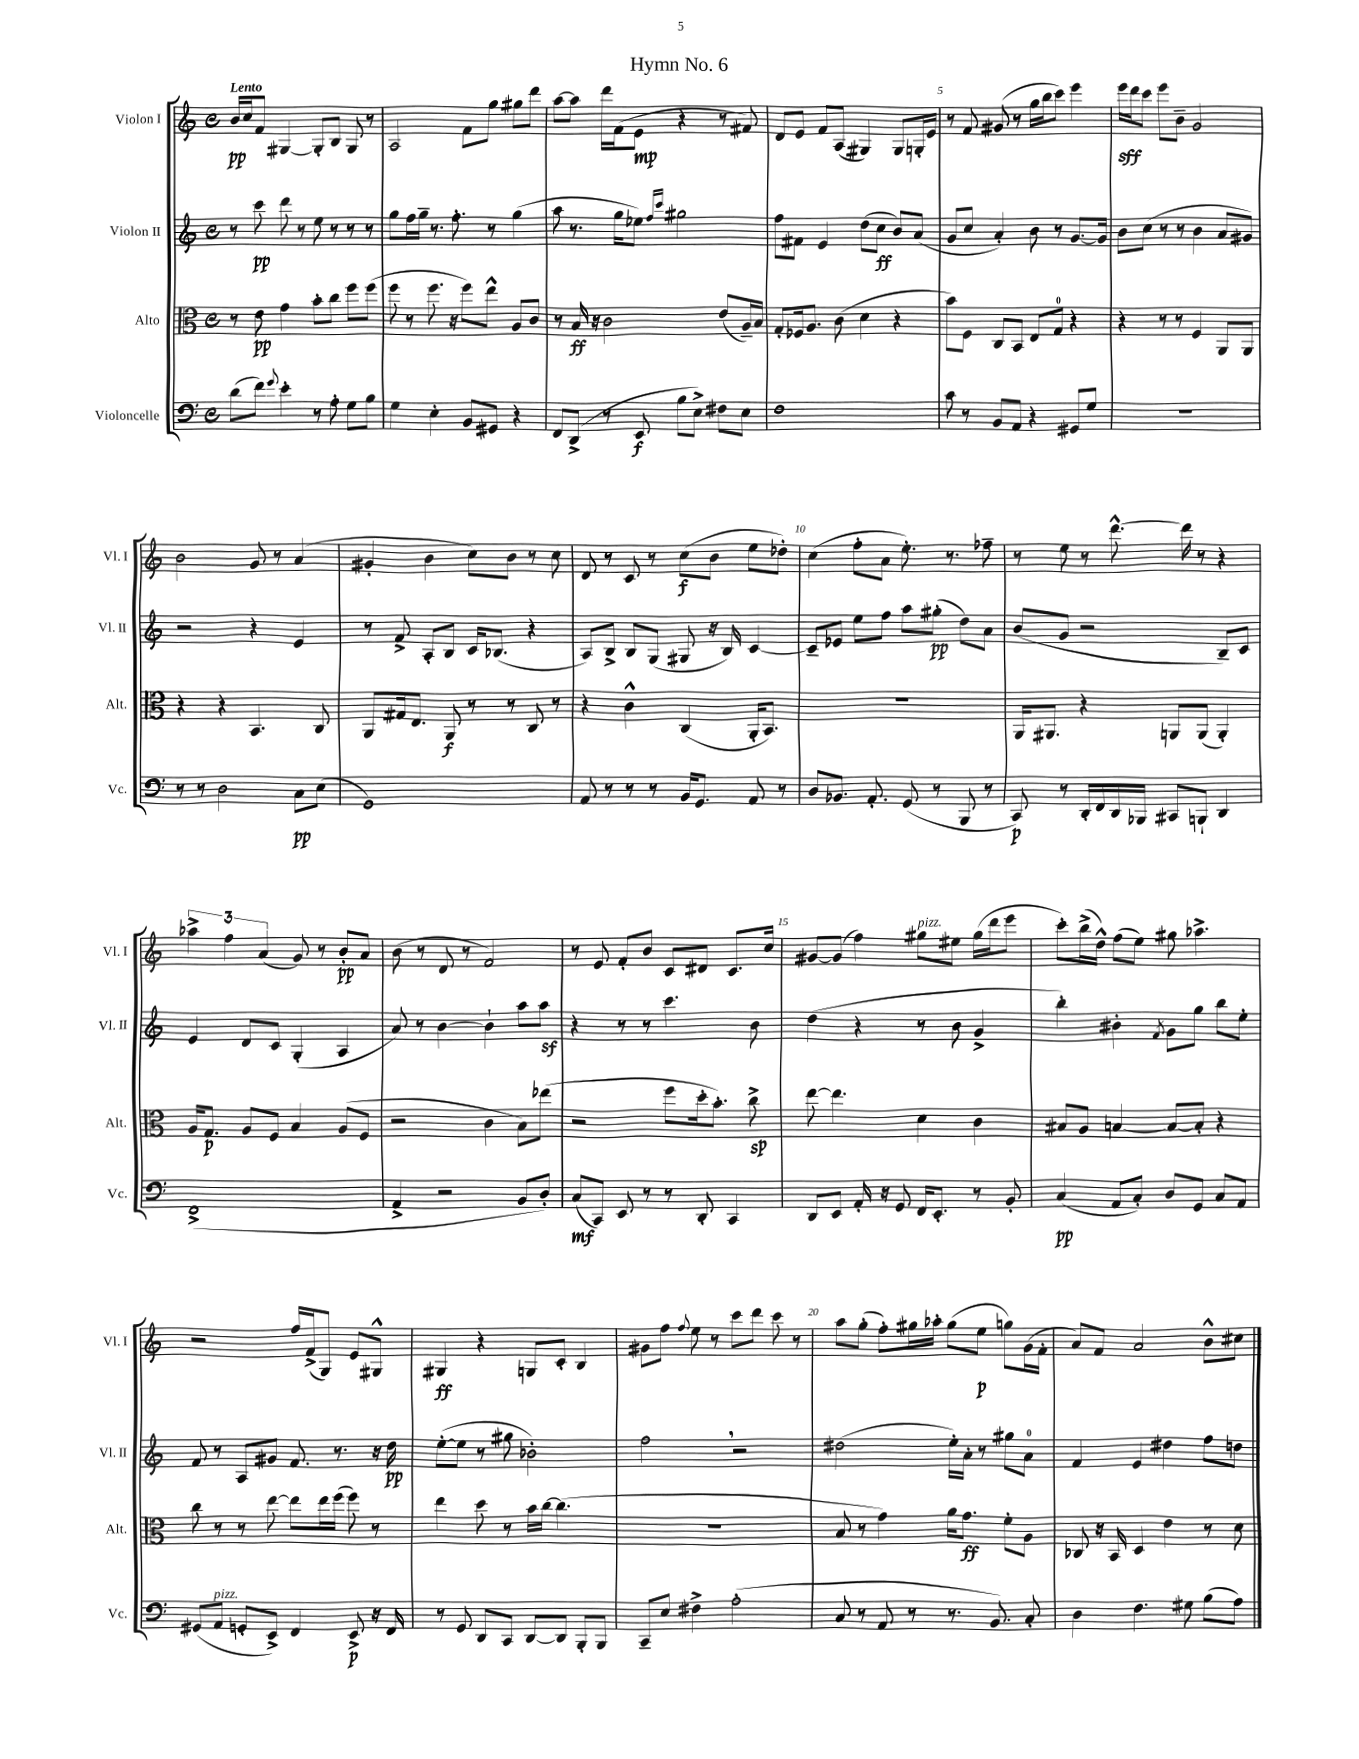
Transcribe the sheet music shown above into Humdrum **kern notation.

**kern	**kern	**kern	**kern
*staff4	*staff3	*staff2	*staff1
*clefF4	*clefC3	*clefG2	*clefG2
*k[]	*k[]	*k[]	*k[]
*M4/4	*M4/4	*M4/4	*M4/4
*met(c)	*met(c)	*met(c)	*met(c)
(8d	8r	8r	16b
.	.	.	16cc
8f)	8e	8ccc	8f
8qqg	.	.	.
4e'	4g	8ddd	[4G#
.	.	8r	.
8r	8b'	8ee	8G#']
8A'	8cc	8r	8B
8G	8ff	8r	8G#
8B	(8ff	8r	8r
=	=	=	=
4G	8ff	8gg	2A
.	8r	16ff	.
.	.	16gg~	.
4E'	8.ff	8.r	.
.	16r	8.ff'	.
8BB	8ff)	.	8f
8GG#	8ee^^	8r	8gg
4r	8A	(4gg	8gg#
.	8c	.	8ddd
=	=	=	=
8FF	8r	8aa	[8aa
(8DD^	16B	8.r	8aa]
.	16r	.	.
8r	2c	.	16ddd
.	.	16gg	(16f
8EE	.	8ee-)	8e
.	.	16qqff	.
.	.	16qqccc	.
8B	.	2gg#	4r
8E^)	.	.	.
8F#	(8e	.	8r
8E	16A~)	.	8f#)
.	16B	.	.
=	=	=	=
1F	8G'	8ff	8d
.	16F-	8f#	8e
.	8.A	.	.
.	.	4e	8f
.	(8c	.	(8A
.	4d	(8dd	4G#)
.	.	8cc	.
.	4r	8b)	8G#
.	.	(8a	16G'
.	.	.	16e
=	=	=	=
8c	8b)	8g	8r
8r	8F	8cc	8f
8BB	8C	4a')	(8g#
8AA	8BB	.	8r
4r	8E	8b	16gg
.	.	.	16bb
.	8G	8r	8ccc)
8GG#	4r	[8.g	4eee
8G	.	.	.
.	.	16g]	.
=	=	=	=
1r	4r	8b	16eee
.	.	.	16ddd
.	.	(8cc	8ccc
.	8r	8r	8eee
.	8r	8r	8b~
.	4F	4b	2g
.	8AA	8a	.
.	8AA	8g#)	.
=	=	=	=
8r	4r	2r	2b
8r	.	.	.
2D	4r	.	.
.	4.BB	4r	8g
.	.	.	8r
8C	.	4e	(4a
(8E	8C	.	.
=	=	=	=
1GG)	8AA	8r	4g#'
.	16G#	8f^	.
.	8.E	.	.
.	.	8A'	4b
.	8AA	8B	.
.	8r	16c	8cc)
.	.	(8.B-	.
.	8r	.	8b
.	8C	4r	8r
.	8r	.	8cc
=	=	=	=
8AA	4r	8A)	8d
8r	.	8B^	8r
8r	4c^^	8B	8c
8r	.	(8G	8r
16BB	(4C	8G#	(8cc
8.GG	.	.	.
.	.	16r	8b
.	.	16B)	.
8AA	16AA'	[4c	8ee
.	8.BB)	.	.
8r	.	.	8dd-')
=	=	=	=
8D	1r	8c~]	(4cc
8.BB-	.	8e-	.
.	.	8ee	8ff'
8.AA'	.	.	.
.	.	8ff	8a
(8GG	.	8aa	8.ee')
8r	.	(8gg#'	.
.	.	.	8.r
8BBB	.	8dd)	.
8r	.	8a	8ff-~
=	=	=	=
8CC)	16AA	(8b	8r
.	8.AA#	.	.
8r	.	8g	8ee
16DD'	4r	2r	8r
16FF	.	.	.
16DD	.	.	[8.ddd^^
16BBB-	.	.	.
8CC#	8AA	.	.
.	.	.	16ddd]
8BBB`	(8AA	.	8r
4DD	4AA')	8B~)	4r
.	.	8c	.
=	=	=	=
(1FF^	16A	4e	6aa-^
.	8.G	.	.
.	.	.	6ff
.	8A	8d	.
.	.	.	(6a
.	8F	8c	.
.	4B	(4G'	8g)
.	.	.	8r
.	(8A	4A	8b'
.	8F	.	8a
=	=	=	=
4AA^	2r	8a)	(8b
.	.	8r	8r
2r	.	[4b	8d
.	.	.	8r
.	4c	4b`]	2f)
8BB	8B)	8aa	.
8D')	(8ee-	8aa	.
=	=	=	=
(8C	2r	4r	8r
8CC)	.	.	8e
8EE	.	8r	8f'
8r	.	8r	8b
8r	8ff	4.ccc	8c
8DD'	16dd'	.	8d#
.	8.b')	.	.
4CC	.	.	8.c
.	8cc^	8b	.
.	.	.	16cc
=	=	=	=
8DD	[8ee	(4dd	[8g#
8EE	4.ee]	.	(8g#]
16AA'	.	4r	4ff)
16r	.	.	.
8GG	.	.	.
16FF	4d	8r	8gg#
8.EE'	.	.	.
.	.	8b	8ee#
8r	4c	4g^	(16gg#
.	.	.	16ddd
8BB'	.	.	8eee
=	=	=	=
(4C	8B#	4bb')	8ccc')
.	8A	.	(16bb^
.	.	.	16dd^^)
8AA	[4B	4b#'	(8ff
8C')	.	.	8ee)
.	.	8qf	.
8D	8B_	8g	8gg#
8GG	8B']	8gg	4.aa-^
8C	4r	8bb	.
8AA	.	8ee'	.
=	=	=	=
(8GG#	8cc	8f	2r
8AA	8r	8r	.
8GG'	8r	8A	.
8EE^)	[8ee	8g#	.
4FF	8ee]	8.f	16ff
.	.	.	(16f^
.	16ee	.	8G)
.	(16ff	8.r	.
8EE^	8ff)	.	8e
16r	8r	16r	8G#^^
16FF	.	16dd	.
=	=	=	=
8r	4ee	([8ee'	4G#
8GG	.	8ee]	.
8DD	8dd	8r	4r
8CC	8r	8gg#	.
[8DD	16b	2b-')	8G
.	[16cc	.	.
8DD]	(4.cc]	.	8c'
8BBB'	.	.	4B
8BBB	.	.	.
=	=	=	=
8CC~	1r	2ff	8g#
8E	.	.	8ff
.	.	.	8qqff
4F#^	.	.	8ee
.	.	.	8r
(2A'	.	2r	8ccc
.	.	.	8ddd
.	.	.	8ccc
.	.	.	8r
=	=	=	=
8C	8B	(2dd#	8aa
8r	8r	.	(8gg'
8AA	4g)	.	8ff')
8r	.	.	16gg#
.	.	.	16aa-'
8.r	16a	16ee')	(8gg#
.	8.g	16a'	.
.	.	8r	8ee
8.BB)	.	.	.
.	8f'	8gg#	8gg)
8C'	8A	8a	(16g
.	.	.	16f'
=	=	=	=
4D	8C-	4f	8a)
.	16r	.	8f
.	16BB	.	.
4.F	4D	4e	2a
.	4e	4dd#	.
8G#	.	.	.
(8B	8r	8ff	8b^^
8A)	8d	8dd	8cc#
==	==	==	==
*-	*-	*-	*-
